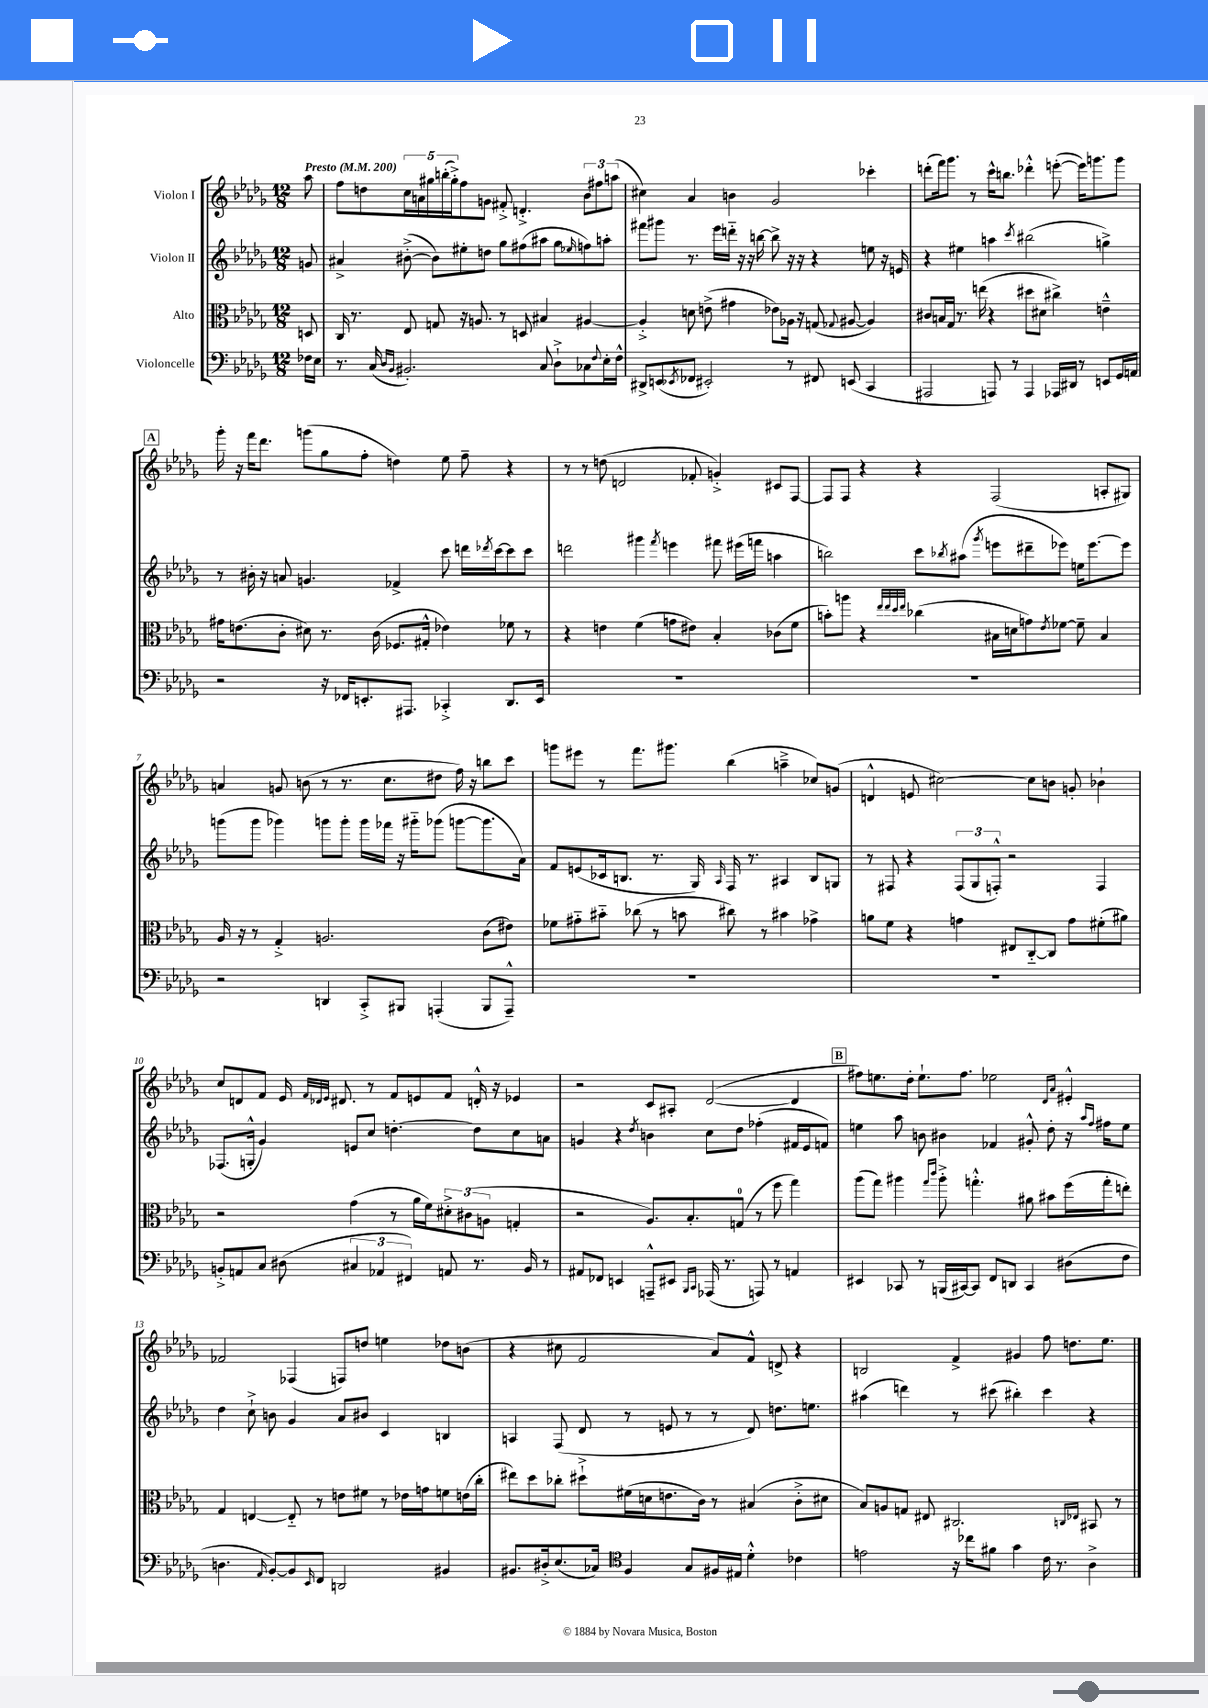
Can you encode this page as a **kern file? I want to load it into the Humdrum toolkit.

**kern	**kern	**kern	**kern
*staff4	*staff3	*staff2	*staff1
*clefF4	*clefC3	*clefG2	*clefG2
*k[b-e-a-d-g-]	*k[b-e-a-d-g-]	*k[b-e-a-d-g-]	*k[b-e-a-d-g-]
*M12/8	*M12/8	*M12/8	*M12/8
*MM200	*MM200	*MM200	*MM200
16F-	8D	8g	8aa-
16E-	.	.	.
=	=	=	=
8.r	16C	4a#^	8ff
.	8.r	.	.
.	.	.	8dd
(16C	.	.	.
16qqD-	.	.	.
16qqBB-	.	.	.
2.BB#')	8E-	([8b#'^	20cc
.	.	.	20a
.	.	.	20gg#
.	8G	8b#])	.
.	.	.	(20bb'
.	.	.	20gg#'^)
.	16r	8ee#'	8ff
.	8.A	.	.
.	.	8dd	8g
.	8r	8gg-	8f#'^
.	8D	(8ff#	4.d'^
8C	4B#	8aa#	.
8D-`^	.	8gg-	.
.	.	16qqee-	.
8C-	[4A#	8ff)	12b-
.	.	.	12ff#
8qqF	.	.	.
16E-'	.	8aa'	.
.	.	.	(12aa
16F^^	.	.	.
=	=	=	=
8DD#^	4A#'^]	8fff#	4cc#)
(8EE	.	8ggg#	.
8qEE-	.	.	.
8FF-	8d	8.r	4a-
2EE#')	(8e^	.	.
.	.	16eee-	.
.	4g#	16ddd'~	4b
.	.	16r	.
.	.	16r	.
.	.	[16bb	.
.	8e-)	8bb^]	2g-
8r	16A-	16r	.
.	16r	16r	.
8FF#	(8G	4r	.
.	8qqG-	.	.
(8EE	[8A#	.	.
4CC	4A#])	8ee	4ccc-'
.	.	16r	.
.	.	16e	.
=	=	=	=
2AAA#	8c#	4r	(8ddd'
.	16B	.	16fff)
.	16G-	.	8.ggg-
.	8.r	4ee#	.
.	.	.	8r
.	(16ee	.	.
8AAA)	4r	4aa	16ccc^^
.	.	.	8.bb
8r	.	.	.
.	.	8qccc	.
4AAA	8dd#	(2bb#	4ddd-'^^
.	8d#	.	.
16AAA-	4cc#^)	.	([8eee'
16DD#	.	.	.
8r	.	.	16eee])
.	.	.	8.ggg
8EE	4e~^^	4gg^)	.
16GG-	.	.	8ggg
16AA	.	.	.
=	=	=	=
2r	16g#	8r	16ggg-'
.	(8.e	.	16r
.	.	16b#'	16fff
.	.	16r	8.ddd-
.	8c'	8a	.
.	8d#)	4.g	(8ggg
16r	8.r	.	8gg-
16FF-	.	.	.
8.EE'	.	.	8ff'
.	(16c	.	.
.	8.F-	4f-^	4dd)
8.AAA#	.	.	.
.	16G#'^^	.	.
4CC-'^	4e-)	8ccc	8ee-
.	.	16ddd	8ff~
.	.	8qddd-	.
.	.	[16ccc	.
8.DD-	8f-	8ccc]	4r
.	8r	8ccc	.
16EE	.	.	.
=	=	=	=
1.r	4r	2ddd	8r
.	.	.	8r
.	4e	.	(8dd
.	.	.	2d
.	(4f	4ggg#	.
.	.	8qfff	.
.	8g	4eee	.
.	8e#)	.	8f-'
.	4B-'	8fff#	4g'^)
.	.	(16eee#	.
.	.	16fff	.
.	(8c-	4aa	8c#
.	8f	.	[8F
=	=	=	=
1.r	8b')	2bb)	8F]
.	8aa	.	8F
.	4r	.	4r
.	32qqee-	.	.
.	32qqee-	.	.
.	32qqdd-	.	.
.	32qqee-	.	.
.	(4cc-	8ccc	4r
.	.	8qbb-	.
.	.	(8aa#	.
.	.	8qggg-	.
.	16B#	8eee	(2F
.	16d	.	.
.	8g)	8ddd#~	.
.	8qe-	.	.
.	[8f-	8eee-)	.
.	8f-~]	16ee	.
.	.	[8.eee-	.
.	4B#	.	8A'
.	.	8eee-]	8G#)
=	=	=	=
2r	16A-	(8ggg	4a
.	16r	.	.
.	8r	8ggg	.
.	4G-'^	4ggg-)	8g
.	.	.	(8b
4DD	2.A	8ggg	8r
.	.	8ggg'	8.r
8CC'^	.	16ggg	.
.	.	16fff-	8.cc
8BBB#	.	16r	.
.	.	16ggg#'~	.
(4AAA'	.	(8ggg-	8dd#
.	.	[8ggg	16ff)
.	.	.	16r
8BBB#	(8c	8.ggg]	8bb
8AAA~^^)	8e#)	.	8ccc
.	.	16a-)	.
=	=	=	=
1.r	8f-	8f	8ggg
.	8g#'~	(8e	8eee#
.	8b#'~	16c-	8r
.	.	8.B	.
.	(8cc-	.	8.fff
.	8r	8.r	.
.	.	.	8.ggg#
.	8b	.	.
.	.	16G-)	.
.	.	16qqA-	.
.	8cc#)	16F	(4bb-
.	.	8.r	.
.	8r	.	.
.	4b#	4A#	4aa~^
.	4g-^	8B	8cc-)
.	.	8G	(8g
=	=	=	=
1.r	8a	8r	4d^^
.	8f	8F#	.
.	4r	4r	8e
.	.	.	[2cc#)
.	4g	(12F#	.
.	.	12G-	.
.	.	12F'^^)	.
.	8E#	2r	.
.	[8C'~	.	8cc#]
.	8C]	.	8b
.	8g	.	8g'
.	(8f#'	4F	4b-`
.	8a#)	.	.
=	=	=	=
8BB'^	2r	(8.F-	8cc
8AA	.	.	8d
.	.	16G'^^	.
8C	.	4g-)	8f
(8D#	.	.	16e-
.	.	.	32qqf
.	.	.	32qqd-
.	.	.	32qqe-
.	.	.	8.d#
6C#	(4g-	8e	.
.	.	8cc	8r
6AA-	.	.	.
.	8r	[4.dd'	8f
6FF#)	.	.	.
.	16a-	.	8e
.	16f)	.	.
8AA	12d#'^	.	8f
.	(12c#	.	.
8.r	.	8dd]	16d'^^
.	12A	.	.
.	.	.	16r
.	4G'	8cc	4e-
16BB	.	.	.
8r	.	8a	.
=	=	=	=
8AA#	2r	4g	2r
8FF-	.	.	.
4EE	.	4r	.
.	.	8qdd-	.
8AAA~^^	8.A-)	4b	8c
8EE#	.	.	8A#'
.	8.B-'	.	.
16qqBBB-	.	.	.
16qqCC	.	.	.
(16AAA-	.	8cc	([2d-
8.r	.	.	.
.	(8G	8dd-	.
8AAA)	8r	(4ff-'	.
8r	8ff	.	.
4AA	4gg-)	16f#	4d-]
.	.	16e-	.
.	.	8f)	.
=	=	=	=
4EE#	(8aa-	4ee	8ff#)
.	8gg-)	.	8.ee
8CC-	4aa#	8aa-	.
.	.	.	16dd-'
8r	.	8b	8.ee`
.	16qqgg-	.	.
.	16qqccc	.	.
(16BBB	8aa#'^	4b#	.
[16CC#)	.	.	8.ff#
8CC#]	4.gg'^^	.	.
8FF	.	4f-	2ee-
8DD	.	.	.
4CC#	8a#	8g#'^^	.
.	8b#	8dd-'	.
.	.	.	16qqd-
.	.	.	16qqa-
(8D#	(16ff	16r	4e#'^^
.	.	16qqaa-	.
.	.	16qqff	.
.	16gg'	16ff#	.
8F	8ee')	8ee	.
=	=	=	=
4.D	4G-	4dd-	2f-
.	[4E	8cc`^	.
16qqAA-	.	.	.
[8BB-')	.	8b	.
8BB-]	8E'~]	4g-	(4F-
16qqEE-	.	.	.
8FF	8r	.	.
2DD	8e	8a-	8F)
.	8f#	8b#	8dd
.	8r	4c	4ee
.	16e-	.	.
.	16g	.	.
4BB#	8f	4B	8dd-
.	(16e	.	(8b
.	16cc'	.	.
=	=	=	=
8.BB#	8ee#)	4A	4r
.	8dd-	.	.
16D#'^	.	.	.
(8.E-	8cc-'	(8F	8cc#
.	8dd#`^	8d-	2f
16C-)	.	.	.
*clefC4	*	*	*
4F	(16f#	8r	.
.	16d	.	.
.	8.e	8e	.
8G-	.	8r	.
.	16c)	.	.
16F#	8r	8r	8a-)
16E#	.	.	.
4d-'^^	(4B#	8d-)	8f^^
.	.	8.dd	8d^
4c-	8c'^	.	4r
.	.	8.ee	.
.	8d#	.	.
=	=	=	=
2e	8B-)	(4aa#	2B
.	8A	.	.
.	8G	4ddd)	.
.	8E#	.	.
16r	2.C#	8r	4f^
16cc-	.	.	.
8f#	.	(8ccc#	.
4g-	.	4bb#')	4g#
16c	.	4ccc#	8ff
8.r	.	.	.
.	.	.	8.dd
.	16qqC	.	.
.	16qqE-	.	.
4A-^	8BB#	4r	.
.	.	.	8.ee-
.	8r	.	.
==	==	==	==
*-	*-	*-	*-
